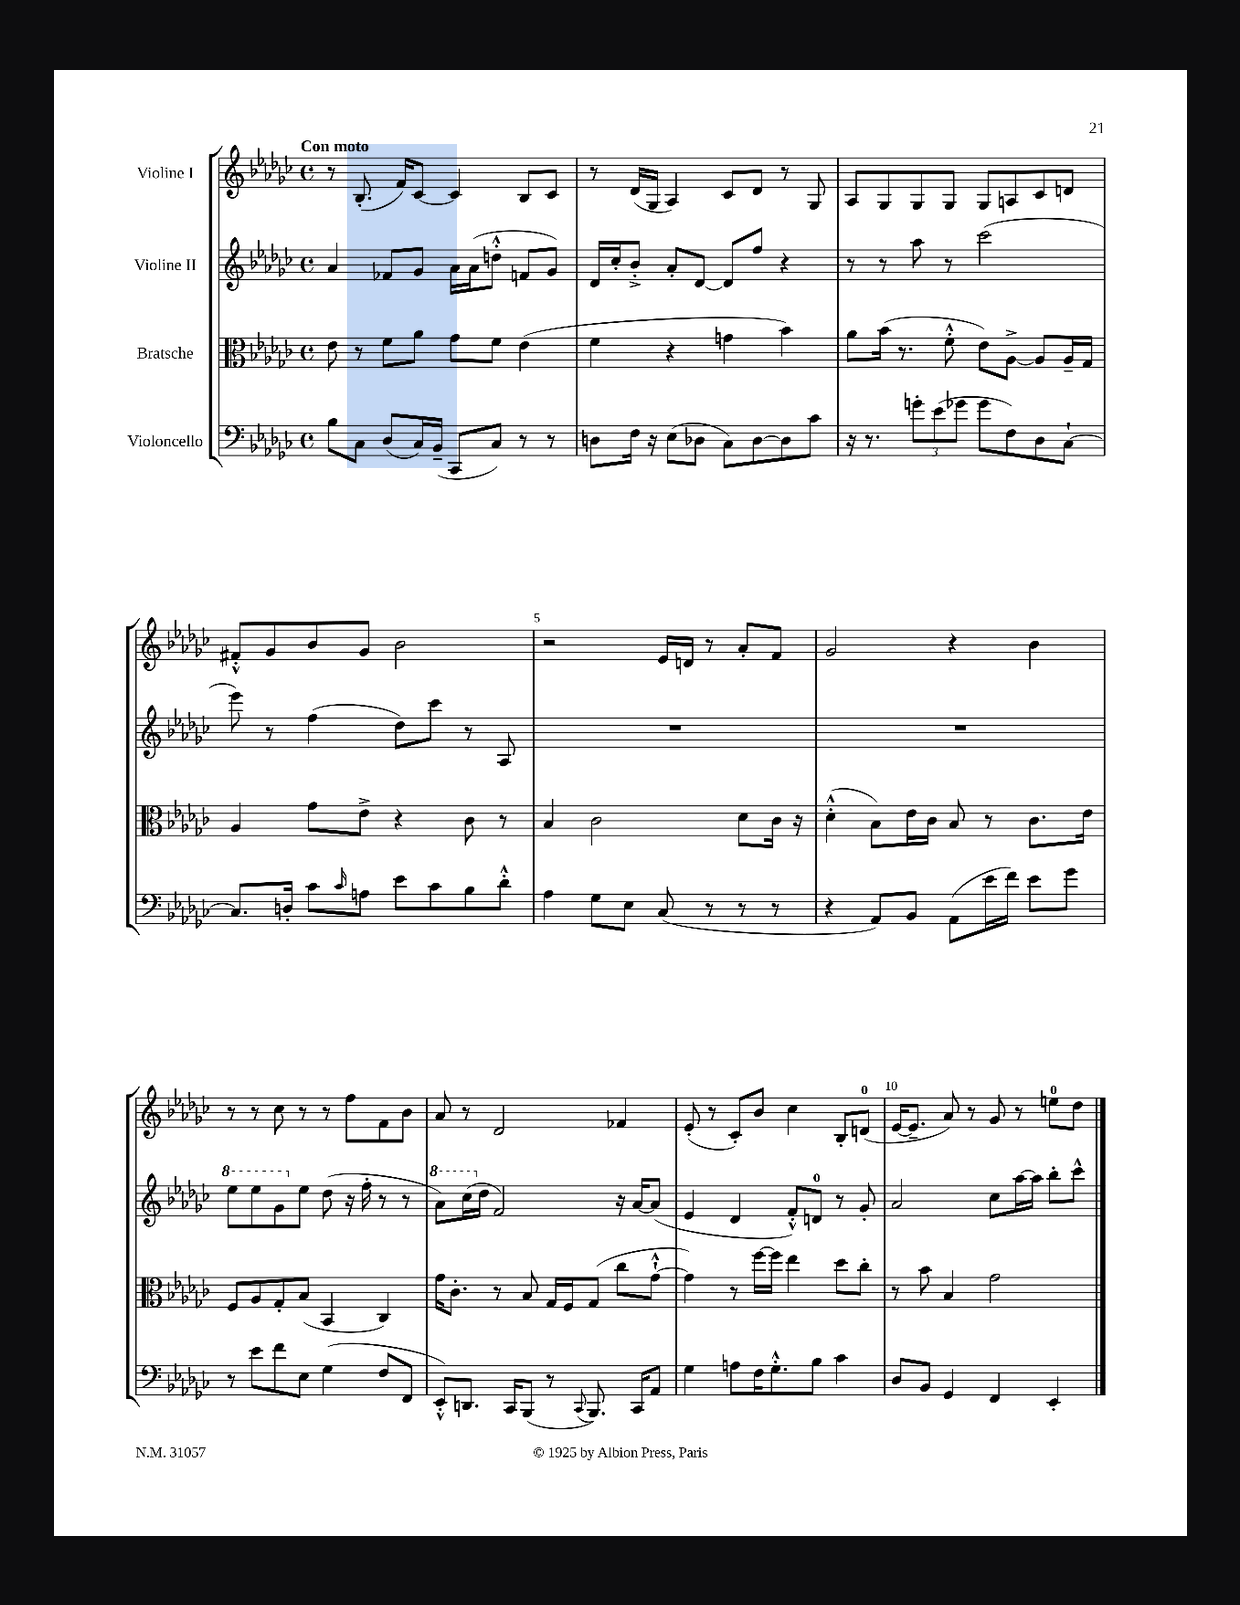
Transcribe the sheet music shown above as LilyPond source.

<<
\new StaffGroup <<
\new Staff = "s0" \with { instrumentName = "Violine I" } {
    \clef treble \key ges \major \defaultTimeSignature \time 4/4 \tempo "Con moto"
    r8 bes8.-.( f'16) ces'8~ ces'4 bes8 ces'8 |
    r8 des'16( ges16 aes4) ces'8 des'8 r8 ges8 |
    aes8 ges8 ges8 ges8 ges8 a8 ces'8 d'8 |
    fis'8-.-^ ges'8 bes'8 ges'8 bes'2 |
    r2 ees'16 d'16 r8 aes'8-. f'8 |
    ges'2 r4 bes'4 |
    r8 r8 ces''8 r8 r8 f''8 f'8 bes'8 |
    aes'8 r8 des'2 fes'4 |
    ees'8-.( r8 ces'8-.) bes'8 ces''4 bes8-. d'8-0( |
    ees'16~ ees'8.-- aes'8) r8 ges'8 r8 e''8-0 des''8 \bar "|." |
}
\new Staff = "s1" \with { instrumentName = "Violine II" } {
    \clef treble \key ges \major \defaultTimeSignature \time 4/4
    aes'4 fes'8 ges'8 aes'16 aes'16( d''8-.-^ f'8 ges'8) |
    des'16 ces''16-. bes'8-.-> aes'8-. des'8~ des'8 f''8 r4 |
    r8 r8 aes''8 r8 ces'''2( |
    ees'''8) r8 f''4( des''8) ces'''8 r8 aes8 |
    R1 |
    R1 |
    \ottava #1 ees'''8 ees'''8 ges''8 \ottava #0 ees''8 des''8( r16 f''16-. r8 r8 |
    \ottava #1 aes''8) ces'''16( \ottava #0 des''16 f'2) r16 aes'16~ aes'8( |
    ees'4 des'4 f'8-.-^) d'8-0 r8 ges'8-. |
    aes'2 ces''8 aes''16~ aes''16 bes''8-. ces'''8-^ \bar "|." |
}
\new Staff = "s2" \with { instrumentName = "Bratsche" } {
    \clef alto \key ges \major \defaultTimeSignature \time 4/4
    ees'8 r8 f'8 aes'8 ges'8 f'8 ees'4( |
    f'4 r4 g'4 bes'4) |
    aes'8 bes'16( r8. f'8-.-^ ees'8) aes8~-> aes8 aes16-- ges16 |
    aes4 ges'8 ees'8-> r4 ces'8 r8 |
    bes4 ces'2 des'8 ces'16 r16 |
    des'4-.-^( bes8) ees'16 ces'16 bes8 r8 ces'8. ees'16 |
    f8 aes8 ges8-. bes8( bes,4 ces4) |
    ges'16 ces'8.-. r8 bes8 ges16 f16 ges8( ces''8 ges'8~-!-^ |
    ges'4) r8 f''16~ f''16 ees''4 des''8 ces''8-. |
    r8 bes'8 bes4 ges'2 \bar "|." |
}
\new Staff = "s3" \with { instrumentName = "Violoncello" } {
    \clef bass \key ges \major \defaultTimeSignature \time 4/4
    bes8 ces8 des8( ces16) bes,16--( ces,8 ces8) r8 r8 |
    d8 f16 r16 ees8( des8 ces8) des8~ des8 ces'8 |
    r16 r8. \tuplet 3/2 { g'8-. ees'8( ges'8 } ges'8 f8) des8 ces8~-! |
    ces8. d16-. ces'8 \grace { ces'16 } a8 ees'8 ces'8 bes8 des'8-.-^ |
    aes4 ges8 ees8 ces8( r8 r8 r8 |
    r4 aes,8) bes,8 aes,8( ees'16 f'16) ees'8 ges'8 |
    r8 ees'8 f'8 ees8 ges4( f8 f,8 |
    ees,8-.-^) d,8. ces,16 bes,,8( r8 \appoggiatura { ces,8 } bes,,8.) ces,16 aes,8 |
    ges4 a8 f16 ges8.-.-^ bes8 ces'4 |
    des8 bes,8 ges,4 f,4 ees,4-. \bar "|." |
}
>>
>>
\layout { \context { \Score \override BarNumber.break-visibility = ##(#f #t #t) barNumberVisibility = #(every-nth-bar-number-visible 5) } }
